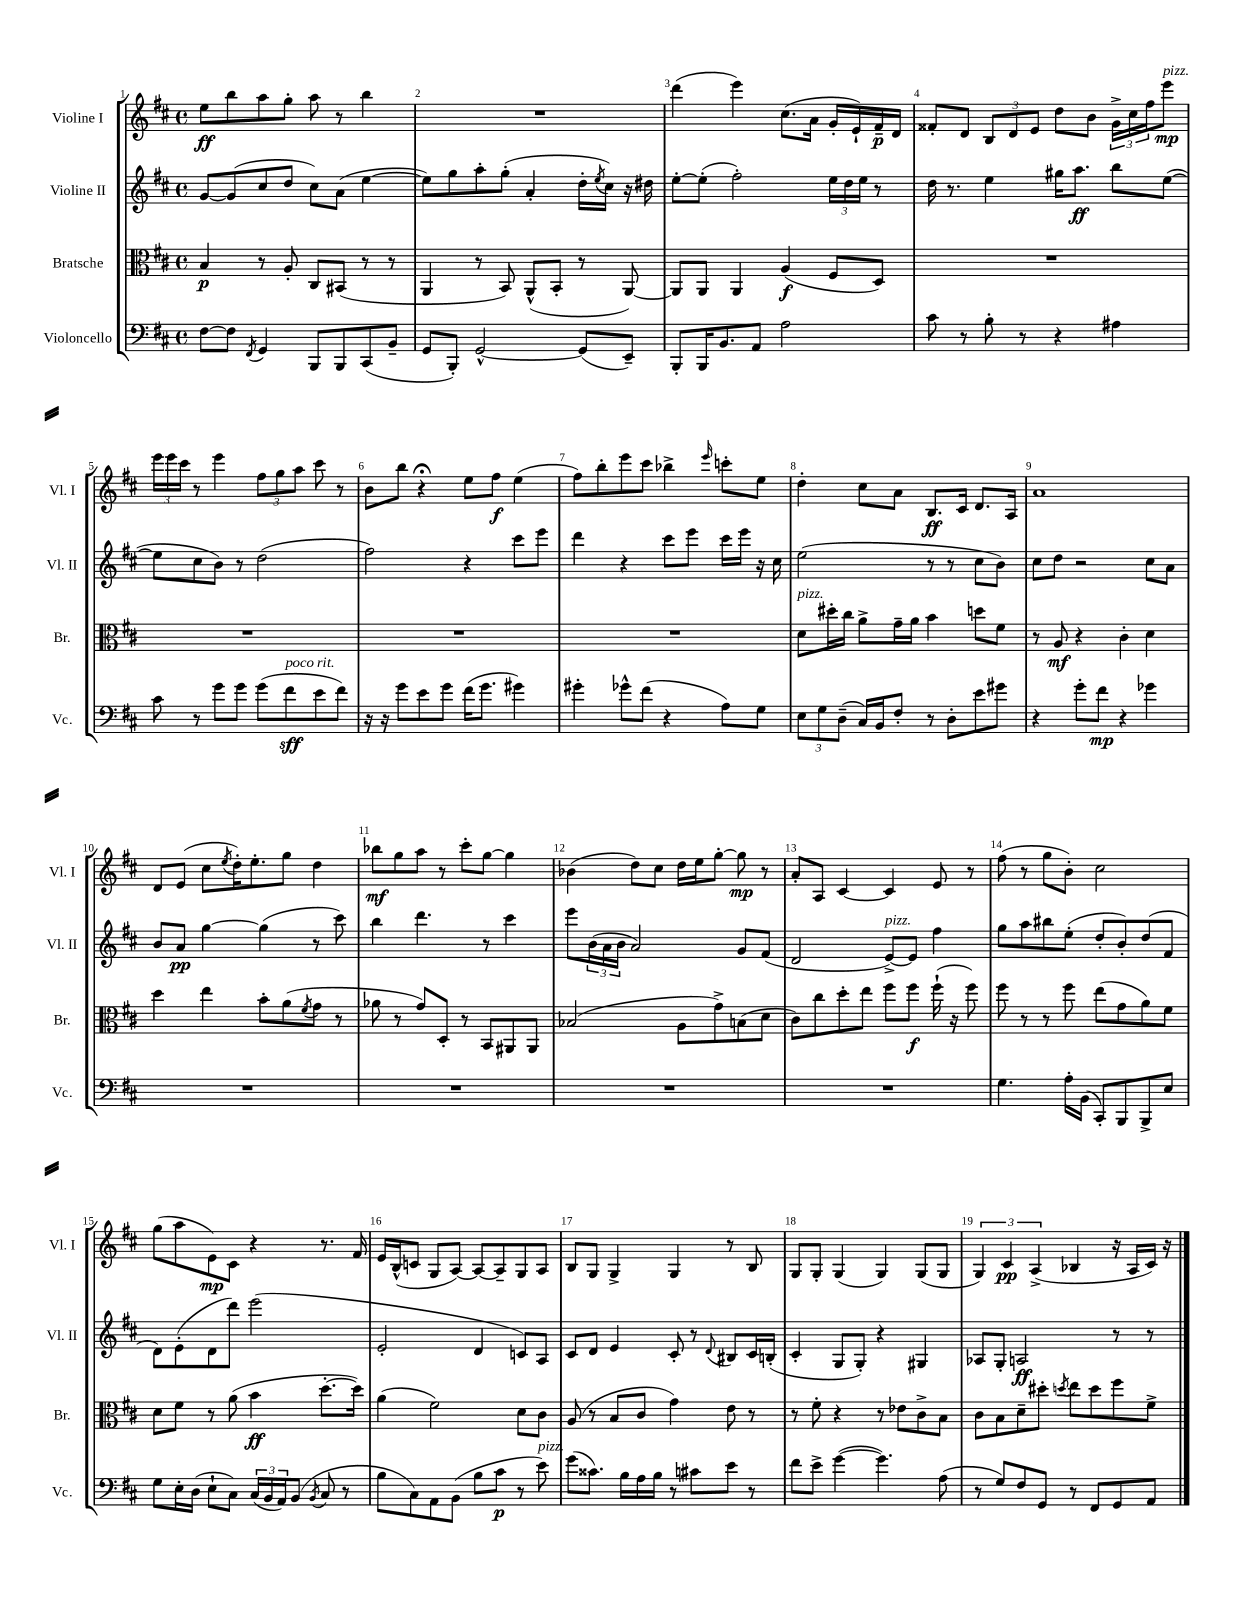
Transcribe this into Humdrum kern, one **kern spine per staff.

**kern	**kern	**kern	**kern
*staff4	*staff3	*staff2	*staff1
*clefF4	*clefC3	*clefG2	*clefG2
*k[f#c#]	*k[f#c#]	*k[f#c#]	*k[f#c#]
*M4/4	*M4/4	*M4/4	*M4/4
*met(c)	*met(c)	*met(c)	*met(c)
[8F#\L	4B/	[8g/L	8ee\L
8F#\]J	.	(8g/]	8bb\
8qFF#/	.	.	.
4GG/	8r	8cc#/	8aa\
.	8A'/	8dd/J	8gg'\J
8BBB/L	8C#/L	8cc#\L)	8aa\
8BBB/	(8BB#/J	(8a\J	8r
(8CC#/	8r	[4ee\	4bb\
8BB~/J	8r	.	.
=	=	=	=
8GG/L	4AA/	8ee\]L)	1r
8BBB'/J)	.	8gg\	.
[2GG^^/	8r	8aa'\	.
.	8BB/)	(8gg'\J	.
.	(8AA^^/L	4a'/	.
.	8BB'/J	.	.
(8GG/]L	8r	16dd'\LL	.
.	.	8qee/	.
.	.	16cc#\JJ)	.
8EE~/J)	[8AA/)	16r	.
.	.	16dd#\	.
=	=	=	=
8BBB'/L	8AA/]L	[8ee'\L	(4ddd\
16BBB/K	8AA/J	(8ee'\]J	.
8.BB/	.	.	.
.	4AA/	2ff#'\)	4eee\)
8AA/J	.	.	.
2A\	(4A/	.	(8.cc#\L
.	.	.	16a\Jk
.	8F#/L	24ee\LL	16g'/LL
.	.	24dd\	.
.	.	.	16e`/)
.	.	24ee\JJ	.
.	8D/J)	8r	16f#~/
.	.	.	16d/JJ
=	=	=	=
8c#\	1r	16dd\	8f##'/L
.	.	8.r	.
8r	.	.	8d/J
8B'\	.	4ee\	12B/L
.	.	.	12d/
8r	.	.	.
.	.	.	12e/J
4r	.	16gg#\LK	8dd\L
.	.	8.aa\J	.
.	.	.	8b\J
4A#\	.	8bb\L	24g^\LL
.	.	.	24cc#\
.	.	.	24ff#\J
.	.	([8ee\J	8eee\J
=	=	=	=
8c#\	1r	8ee\]L	24eee\LL
.	.	.	24eee\
.	.	.	24ccc#\JJ
8r	.	8cc#\	8r
8g\L	.	8b\J)	4eee\
8g\J	.	8r	.
(8g\L	.	(2dd\	12ff#\L
.	.	.	12gg\
8f#\	.	.	.
.	.	.	12aa\J
8e\	.	.	8ccc#\
8f#\J)	.	.	8r
=	=	=	=
16r	1r	2ff#\)	8b\L
16r	.	.	.
8g\L	.	.	8bb\J
8e\	.	.	4r;
8g\J	.	.	.
(16f#\LK	.	4r	8ee\L
8.g\J	.	.	.
.	.	.	8ff#\J
4g#\)	.	8ccc#\L	(4ee\
.	.	8eee\J	.
=	=	=	=
4g#'\	1r	4ddd\	8ff#\L)
.	.	.	8bb'\
8g-^^\L	.	4r	8eee\
(8f#\J	.	.	8ccc#\J
4r	.	8ccc#\L	4bb-^\
.	.	8eee\J	.
.	.	.	16qqeee/
8A\L)	.	16ccc#\LL	8ccc'\L
.	.	16eee\JJ	.
8G\J	.	16r	8ee\J
.	.	16cc#\	.
=	=	=	=
12E\L	8d\L	(2ee\	4dd'\
12G\	.	.	.
.	16dd#'\L	.	.
(12D~\J	.	.	.
.	16cc#\JJ	.	.
16C#/LL)	8a^\L	.	8cc#\L
16BB/J	.	.	.
8F#'/J	16g~\L	.	8a\J
.	16a\JJ	.	.
8r	4b\	8r	8.B/L
8D'\L	.	8r	.
.	.	.	16c#/Jk
8e\	8dd\L	8cc#\L	8.d/L
8g#\J	8f#\J	8b\J)	.
.	.	.	16A/Jk
=	=	=	=
4r	8r	8cc#\L	1a
.	8A/	8dd\J	.
8g'\L	4r	2r	.
8f#\J	.	.	.
4r	4c#'\	.	.
4g-\	4d\	8cc#\L	.
.	.	8a\J	.
=	=	=	=
1r	4dd\	8b/L	8d/L
.	.	8a/J	(8e/J
.	4ee\	[4gg\	8cc#\L
.	.	.	8qee/
.	.	.	16dd'\K)
.	.	.	8.ee'\
.	8b'\L	(4gg\]	.
.	(8a\	.	8gg\J
.	8qf#/	.	.
.	8g\J	8r	4dd\
.	8r	8ccc#\)	.
=	=	=	=
1r	8a-\	4bb\	8bb-\L
.	8r	.	8gg\
.	8g/L)	4.ddd\	8aa\J
.	8D'/J	.	8r
.	8r	.	8ccc#'\L
.	8BB/L	8r	[8gg\J
.	8AA#/	4ccc#\	4gg\]
.	8AA#/J	.	.
=	=	=	=
1r	(2B-/	8eee\L	(4b-\
.	.	(24b\L	.
.	.	24a\	.
.	.	24b\JJ	.
.	.	2a/)	8dd\L)
.	.	.	8cc#\J
.	8A\L	.	16dd\LL
.	.	.	16ee\J
.	8g^\)	.	[8gg'\J
.	(8B\	8g/L	8gg\]
.	8d\J	(8f#/J	8r
=	=	=	=
1r	8c#\L)	2d/	8a'/L
.	8cc#\	.	8A/J
.	8dd'\	.	[4c#/
.	8ee\J	.	.
.	8ff#\L	[8e^/L)	4c#/]
.	8ff#\J	8e/]J	.
.	(16ff#`\	4ff#\	8e/
.	16r	.	.
.	8ff#\)	.	8r
=	=	=	=
4.G\	8ff#\	8gg\L	(8ff#\
.	8r	8aa\	8r
.	8r	8bb#\	8gg\L
16A'\LL	8ff#\	(8ee'\J	8b'\J)
(16BB\JJ	.	.	.
8CC#'/L)	(8ee\L	8dd'/L	2cc#\
8BBB/	8g\	8b'/)	.
8BBB^/	8a\)	(8dd/	.
8E/J	8f#\J	8f#/J	.
=	=	=	=
8G\L	8d\L	8d\L)	(8gg\L
16E'\L	8f#\J	(8e'\	8aa\
(16D\JJ	.	.	.
8E`\L	8r	8d\	8e\)
8C#\J)	(8a\	8ddd\J)	8c#\J
(24C#/LL	4b\	(2eee\	4r
24BB/	.	.	.
24AA/J)	.	.	.
(8BB/J	.	.	.
8qBB/	.	.	.
8C#/	[8.dd'\L	.	8.r
8r	.	.	.
.	16dd\]Jk)	.	16f#/
=	=	=	=
8B\L	(4a\	2e'/	16e/LL
.	.	.	(16B^^/J
8C#\)	.	.	8c/J
8AA\	2f#\)	.	8G/L
(8BB\J	.	.	[8A/J)
8B\L	.	4d/	8A/_L
8c#\J	.	.	8A~/]
8r	8d\L	8c/L)	8G/
8e\)	8c#\J	8A/J	8A/J
=	=	=	=
(8g\L	(8A/	8c#/L	8B/L
8.c##\J)	8r	8d/J	8G/J
.	8B/L	4e/	4G^/
16B\LL	.	.	.
16A\	8c#/J	.	.
16B\JJ	.	.	.
8r	4g\)	8c#'/	4G/
8c#\L	.	8r	.
.	.	8qqd/	.
8e\J	8e\	8B#/L	8r
8r	8r	16c#/L	8B/
.	.	(16B'/JJ	.
=	=	=	=
8f#\L	8r	4c#'/	8G/L
8e^\J	8f#'\	.	8G'/J
([4g\	4r	8G/L	(4G/
.	.	8G'/J)	.
4.g\])	8r	4r	4G/)
.	8e-\L	.	.
.	8c#^\	4G#/	(8G/L
(8A\	8B\J	.	8G/J
=	=	=	=
8r	8c#\L	8A-/L	6G/)
8G/L)	8B\	8G'/J	.
.	.	.	6c#/
8F#/	8d~\	2A/	.
.	.	.	(6A^/
8GG/J	8dd#'\J	.	.
.	8qdd/	.	.
8r	8ee\L	.	4B-/
8FF#/L	8dd\	.	.
8GG/	8ff#\	8r	16r
.	.	.	16A/LL
8AA/J	8f#^\J	8r	16c#/JJ)
.	.	.	16r
==	==	==	==
*-	*-	*-	*-
